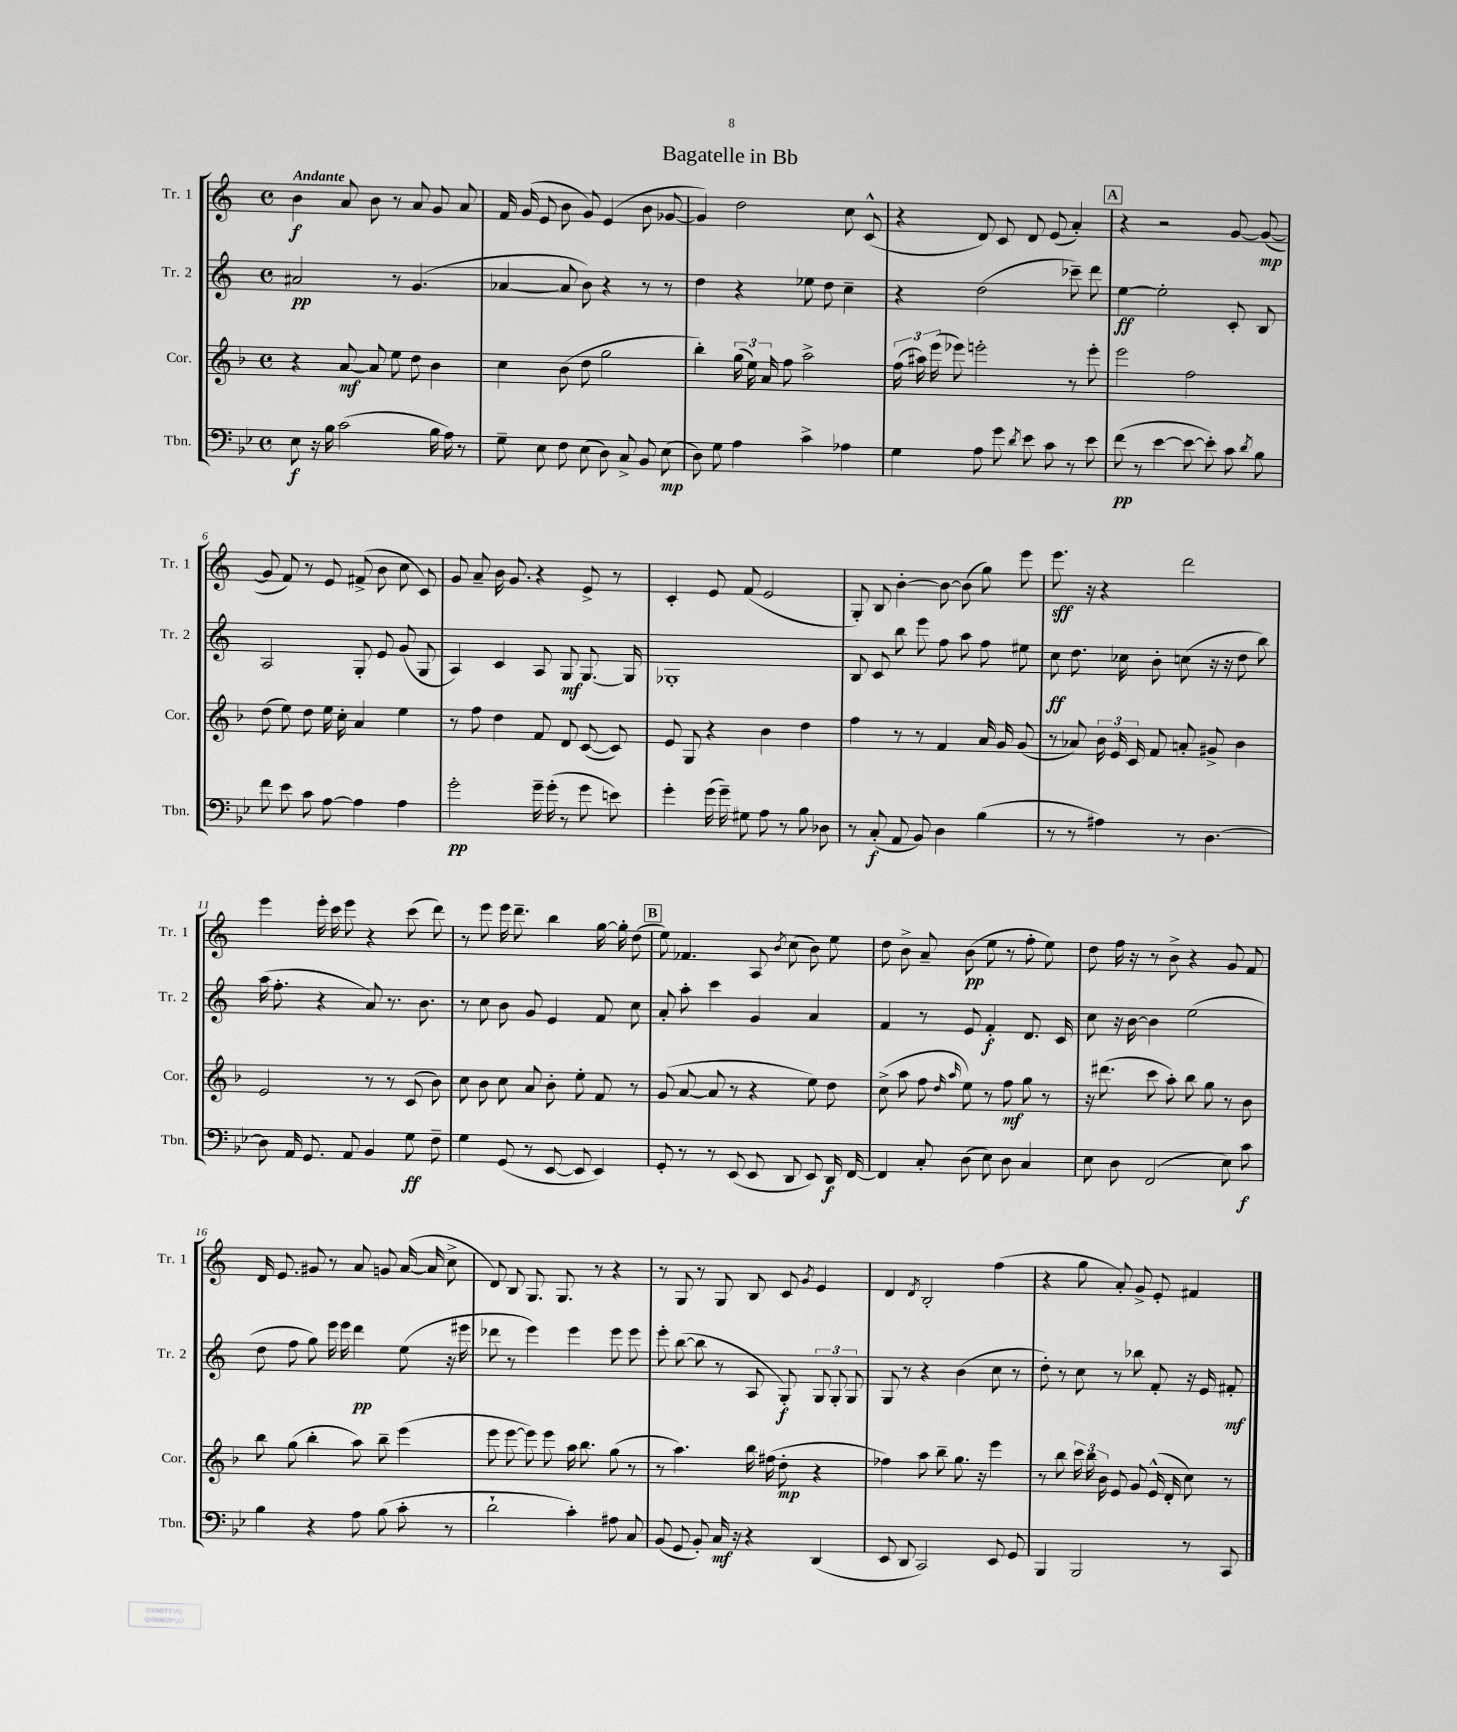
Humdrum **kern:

**kern	**kern	**kern	**kern
*staff4	*staff3	*staff2	*staff1
*clefF4	*clefG2	*clefG2	*clefG2
*k[b-e-]	*k[b-]	*k[]	*k[]
*M4/4	*M4/4	*M4/4	*M4/4
*met(c)	*met(c)	*met(c)	*met(c)
8E-	4r	2a#	4b
16r	.	.	.
16B-	.	.	.
(2c	[8a	.	8a
.	8a]	.	8b
.	8ee	8r	8r
.	8dd	(4.g	8a
16B-	4b-	.	8g
16A)	.	.	.
8r	.	.	8a
=	=	=	=
8G~	4cc	[4a-	16f
.	.	.	(16g
8E-	.	.	8e
8F	(8b-	8a-]	8b
(8E-	8dd	8b)	8g)
8D)	2gg	4r	(4e
8C^	.	.	.
8BB-	.	8r	8b
(8E-	.	8r	[8g-
=	=	=	=
8D)	4bb-')	4dd	4g-])
8G	.	.	.
4A	(24gg	4r	2dd
.	24ee)	.	.
.	24a	.	.
.	8ff	.	.
4c^	2aa^	8ee-	.
.	.	8dd	.
4A-	.	4cc~	8cc
.	.	.	(8c^^
=	=	=	=
4G	(24ff	4r	4r
.	24aa#)	.	.
.	(24eee	.	.
.	8eee-)	.	.
8A	2eee'	(2dd	8d)
8g	.	.	8c
8qd	.	.	.
8e-	.	.	8d
8c	.	.	(8e
8r	8r	8ccc-~)	4a')
8e-	8eee'	8ddd	.
=	=	=	=
(8f	2eee	[4ee	4r
8r	.	.	.
[4e-	.	2ee']	2r
8e-_	2ff	.	.
8e-'])	.	.	.
8c	.	8c'	[8g
8qd	.	.	.
8B-	.	8B	(8g_
=	=	=	=
8f	(8dd	2A	8g]
8e-	8ee)	.	8f)
8c	8dd	.	8r
[8A	16ee	.	8e
.	16cc'	.	.
4A]	4a	8G'	(8f#^
.	.	8e	8b
4A	4ee	(8g	8cc
.	.	8G	8c)
=	=	=	=
2g'	8r	4A)	8g
.	8ff	.	8a~
.	4dd	4c	16b
.	.	.	8.g
16g~	8f	8A	4r
(16g'	.	.	.
8r	8d	8G	.
8g	([8c	[8.G	8e^
8e)	8c])	.	8r
.	.	16G]	.
=	=	=	=
4g'	8e	1G-'	4c'
.	8G	.	.
(16g	4r	.	8e
16g~)	.	.	.
8G#	.	.	(8f
8A	4b-	.	2e
8r	.	.	.
8B-	4dd	.	.
8D-	.	.	.
=	=	=	=
8r	4ff	8B	8G')
(8C'	.	8c	8B
8AA	8r	8bb	[4b'
8BB-)	8r	8eee	.
4D	4f	8ff	8b_
.	.	8aa	(8b]
(4B-	16a	8ff	8gg)
.	16g	.	.
.	(8g	8ee#	8eee
=	=	=	=
8r	8r	8cc	8.eee
8r	8a-)	8.dd	.
.	.	.	16r
4A#)	24b-	.	4r
.	24e	.	.
.	.	16cc-	.
.	24c	.	.
.	8f	8b'	.
8r	8a'	(8cc	2ddd
[4.D	8g#^	16r	.
.	.	16r	.
.	4b-	8dd	.
.	.	8bb)	.
=	=	=	=
8D]	2e	(16aa	4eee
.	.	8.ff'	.
16AA	.	.	.
8.GG	.	.	.
.	.	4r	16eee'
.	.	.	16ccc
8AA	.	.	8eee
4BB-	8r	8a)	4r
.	8r	8.r	.
8G	(8c	.	(8ccc
.	.	8.b	.
8F~	8b-)	.	8ddd)
=	=	=	=
4G	8cc	8r	8r
.	8b-	8cc	8eee
(8GG	8cc	8b	16eee
.	.	.	8.ddd~
8r	8a	8g	.
[8EE-	8b-'	4e	4bb
8EE-]	8ee'	.	.
4EE-)	8f	8f	[16gg
.	.	.	16gg']
.	8r	8cc	(8dd
=	=	=	=
8GG'	(8g	8a'	8ee)
8r	[8a	8aa'	4.f-
8r	8a]	4ccc	.
(8EE-	8r	.	.
8EE-	4r	4g	8A
.	.	.	8qb
8DD	.	.	(8cc
8EE-)	8ee)	4a	8b)
16DD	8dd	.	8ee
[16FF	.	.	.
=	=	=	=
4FF]	(8cc^	4f	8dd
.	8aa	.	8b^
8C'	8ff	8r	8a~
.	16qqdd	.	.
.	16qqaa	.	.
(8D	8ee)	8e	(8b
8E-)	8r	4f'	8ee
8D	8ff	.	8r
4C	8gg	8.d	8ff'
.	8r	.	8ee)
.	.	16c	.
=	=	=	=
8E-	16r	8cc	8dd
.	(8.ddd#	.	.
8D	.	16r	16ff
.	.	[16b	16r
(2FF	8ccc	4b]	8r
.	8aa')	.	8b^
.	8bb-	(2ee	4r
.	8gg	.	.
8E-)	8r	.	8g
8c	8b-	.	8f
=	=	=	=
4B-	8bb-	8dd	16d
.	.	.	8.e
.	(8gg	8ff	.
4r	4bb-'	8gg)	8g#
.	.	16eee	8r
.	.	16eee	.
8A	8aa)	4ddd	8a
(8B-	8bb-~	.	8g
8c'	(4eee	(8ee	([16a
.	.	.	16a]
8r	.	16r	8cc^
.	.	16eee#	.
=	=	=	=
2d`	8eee	8ddd-	8d)
.	[8eee	8r	8B
.	8eee])	4eee)	8.G
.	8eee	.	.
.	.	.	8.G
4c')	16aa	4eee	.
.	8.bb-	.	.
.	.	.	8r
8A#	(8gg	8eee	4r
8C	8r	8eee	.
=	=	=	=
(8BB-	8r	8eee'	8r
8GG	4.aa)	([8bb	8G
8BB-')	.	8bb]	8r
16C	.	8r	8G
16r	.	.	.
4r	16bb-	8A	8B
.	(16ff#	.	.
.	8dd'	8G')	8c
.	.	.	8qg
(4DD	4r	12G	4e
.	.	12G'	.
.	.	12G	.
=	=	=	=
8EE-	4ff-)	8G	4d
8DD	.	8r	.
.	.	.	8qd
2CC)	8aa	4r	2B'
.	8bb-~	.	.
.	8.gg	(4b	.
.	16r	.	.
8EE-	4eee	8cc	(4ff
8GG	.	8r	.
=	=	=	=
4BBB-	8r	8dd')	4r
.	8bb-	8r	.
2BBB-	24ccc	8cc	8gg
.	24bb-	.	.
.	24b-	.	.
.	8e	8r	8a')
.	8g	8bb-	8g^
.	(16e^^	8f'	8e'
.	16d'	.	.
8r	8cc)	16r	4f#
.	.	16e	.
8CC	8r	8f#'	.
==	==	==	==
*-	*-	*-	*-
